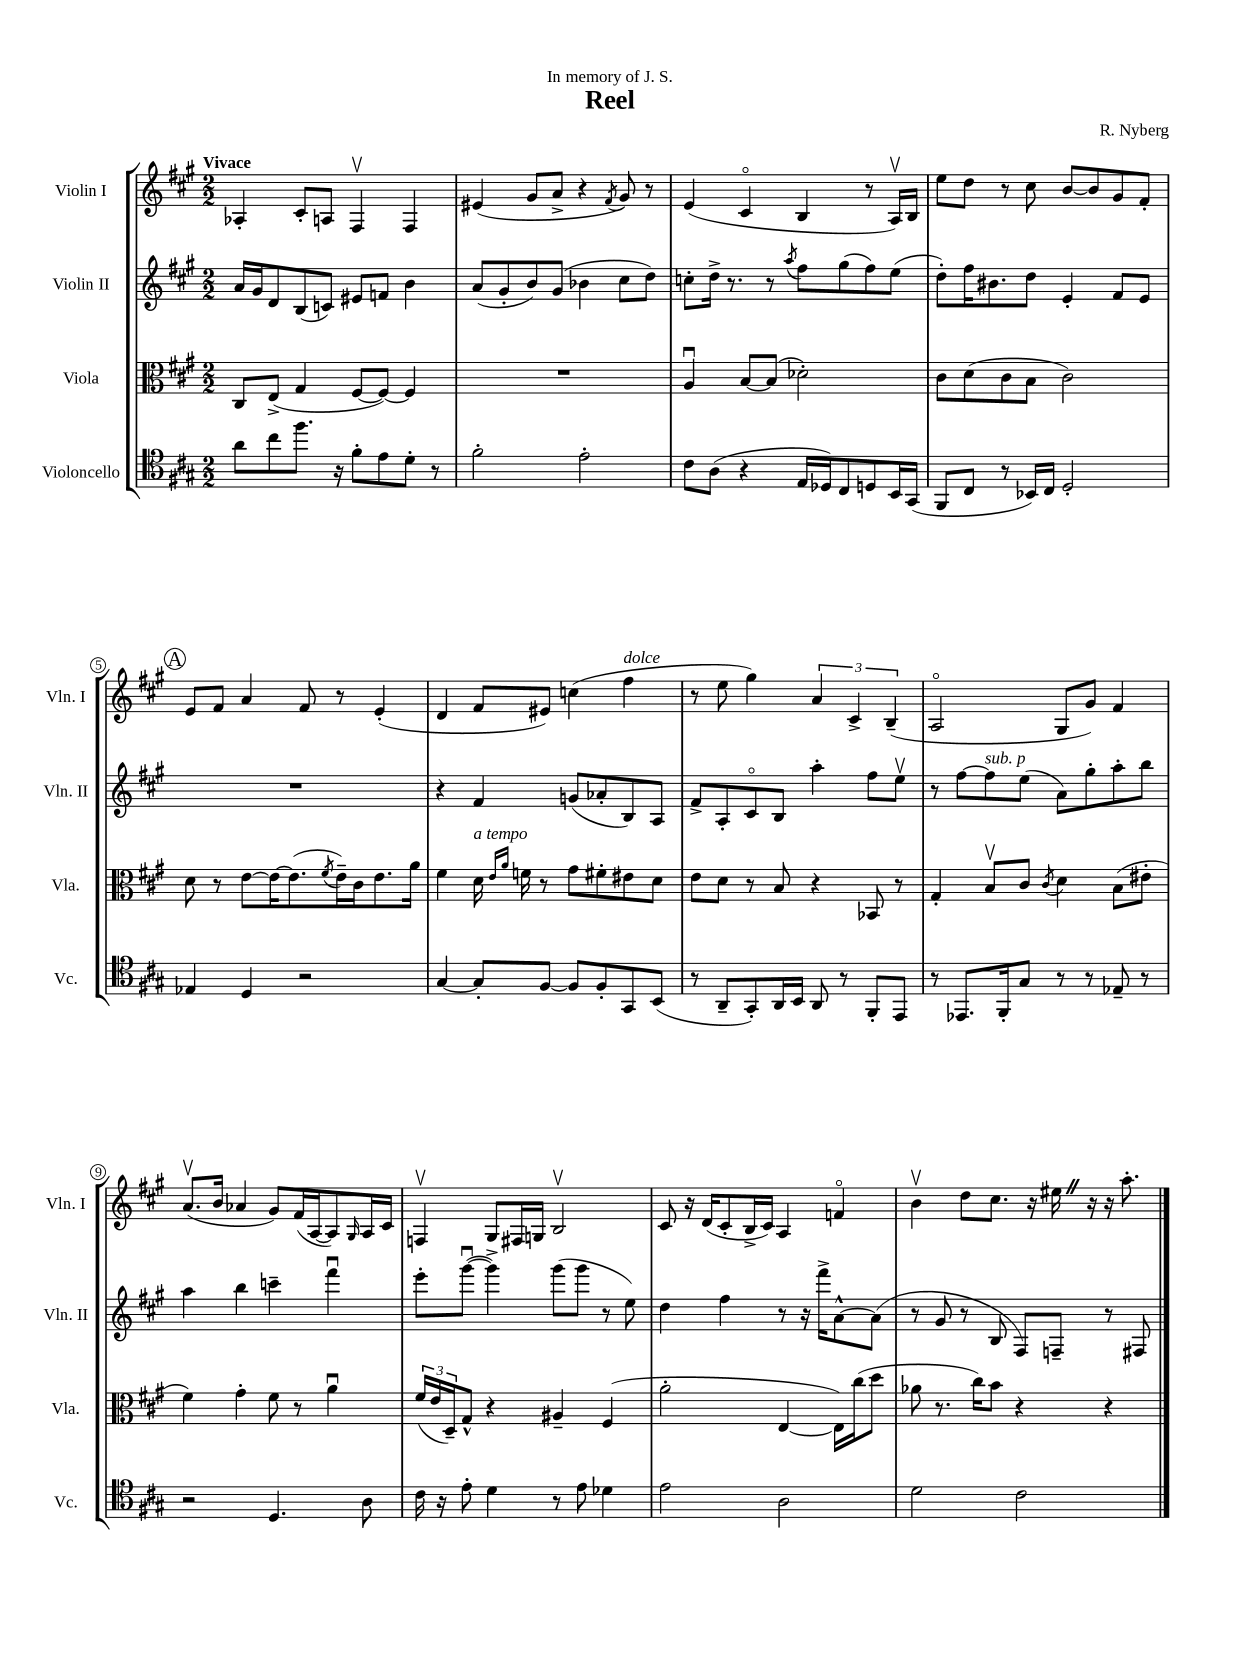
\header { title = "Reel" composer = "R. Nyberg" dedication = "In memory of J. S." }
<<
\new StaffGroup <<
\new Staff = "s0" \with { instrumentName = "Violin I" shortInstrumentName = "Vln. I" } {
    \clef treble \key a \major \numericTimeSignature \time 2/2 \tempo "Vivace"
    aes4-. cis'8-. a8 fis4\upbow fis4 |
    eis'4( gis'8 a'8-> r4 \acciaccatura { fis'8 } gis'8) r8 |
    e'4( cis'4\flageolet b4 r8 a16\upbow) b16 |
    e''8 d''8 r8 cis''8 b'8~ b'8 gis'8 fis'8-. |
    \mark \markup { \circle "A" } e'8 fis'8 a'4 fis'8 r8 e'4-.( |
    d'4 fis'8 eis'8) c''4( fis''4^\markup { \italic "dolce" } |
    r8 e''8 gis''4) \tuplet 3/2 { a'4 cis'4-> b4--( } |
    a2\flageolet gis8 gis'8) fis'4 |
    a'8.\upbow( b'16 aes'4 gis'8) fis'16( a16~ a8) \grace { gis16 } a16 cis'16 |
    f4\upbow gis8 fis16 g16 b2\upbow |
    cis'8 r16 d'16( cis'8-. b16-> cis'16) a4 f'4\flageolet |
    b'4\upbow d''8 cis''8. r16 eis''16 \once \override BreathingSign.text = \markup { \musicglyph "scripts.caesura.straight" } \breathe r16 r16 a''8.-. \bar "|." |
}
\new Staff = "s1" \with { instrumentName = "Violin II" shortInstrumentName = "Vln. II" } {
    \clef treble \key a \major \numericTimeSignature \time 2/2
    a'16 gis'16 d'8 b8( c'8) eis'8 f'8 b'4 |
    a'8( gis'8-. b'8) gis'8( bes'4 cis''8 d''8) |
    c''8-. d''16-> r8. r8 \acciaccatura { a''8 } fis''8 gis''8( fis''8) e''8( |
    d''8-.) fis''16 bis'8. d''8 e'4-. fis'8 e'8 |
    \mark \markup { \circle "A" } R1 |
    r4 fis'4 g'8( aes'8-. b8) a8 |
    fis'8-> a8-. cis'8\flageolet b8 a''4-. fis''8 e''8\upbow |
    r8 fis''8~ fis''8^\markup { \italic "sub. p" } e''8( a'8) gis''8-. a''8-. b''8 |
    a''4 b''4 c'''4-- fis'''4\downbow |
    e'''8-. gis'''8~\downbow( gis'''4->) gis'''8( gis'''8 r8 e''8) |
    d''4 fis''4 r8 r16 fis'''16-> a'8~-^ a'8( |
    r8 gis'8 r8 b8 fis8) f8-- r8 fis8 \bar "|." |
}
\new Staff = "s2" \with { instrumentName = "Viola" shortInstrumentName = "Vla." } {
    \clef alto \key a \major \numericTimeSignature \time 2/2
    cis8 e8->( gis4 fis8~ fis8~) fis4 |
    R1 |
    a4\downbow b8~ b8( des'2-.) |
    cis'8 d'8( cis'8 b8 cis'2) |
    \mark \markup { \circle "A" } d'8 r8 e'8~ e'16~ e'8.( \acciaccatura { fis'8 } e'16--) cis'16 e'8. a'16 |
    fis'4 d'16^\markup { \italic "a tempo" } \grace { e'16 a'16 } f'16 r8 gis'8 fis'8-. eis'8 d'8 |
    e'8 d'8 r8 b8 r4 bes,8 r8 |
    gis4-. b8\upbow cis'8 \acciaccatura { cis'8 } d'4 b8( eis'8-. |
    fis'4) gis'4-. fis'8 r8 a'4\downbow |
    \tuplet 3/2 { fis'16( e'16 d16--) } gis8-^ r4 ais4-- fis4( |
    a'2-. e4~ e16) cis''16( d''8 |
    aes'8 r8. cis''16) b'8 r4 r4 \bar "|." |
}
\new Staff = "s3" \with { instrumentName = "Violoncello" shortInstrumentName = "Vc." } {
    \clef tenor \key a \major \numericTimeSignature \time 2/2
    a'8 cis''8 fis''8. r16 fis'8-. e'8 d'8-. r8 |
    fis'2-. e'2-. |
    cis'8 a8( r4 e16 des16) cis8 d8 b,16 gis,16( |
    fis,8 cis8 r8 bes,16) cis16 d2-. |
    \mark \markup { \circle "A" } ees4 d4 r2 |
    gis4~ gis8-. fis8~ fis8 fis8-. gis,8 b,8( |
    r8 a,8-- gis,8-.) a,16 b,16 a,8 r8 fis,8-. e,8 |
    r8 ees,8. fis,16-. gis8 r8 r8 ees8-- r8 |
    r2 d4. a8 |
    cis'16 r16 e'8-. d'4 r8 e'8 des'4 |
    e'2 a2 |
    d'2 cis'2 \bar "|." |
}
>>
>>
\layout { \context { \Score \override BarNumber.stencil = #(make-stencil-circler 0.1 0.3 ly:text-interface::print) } }
